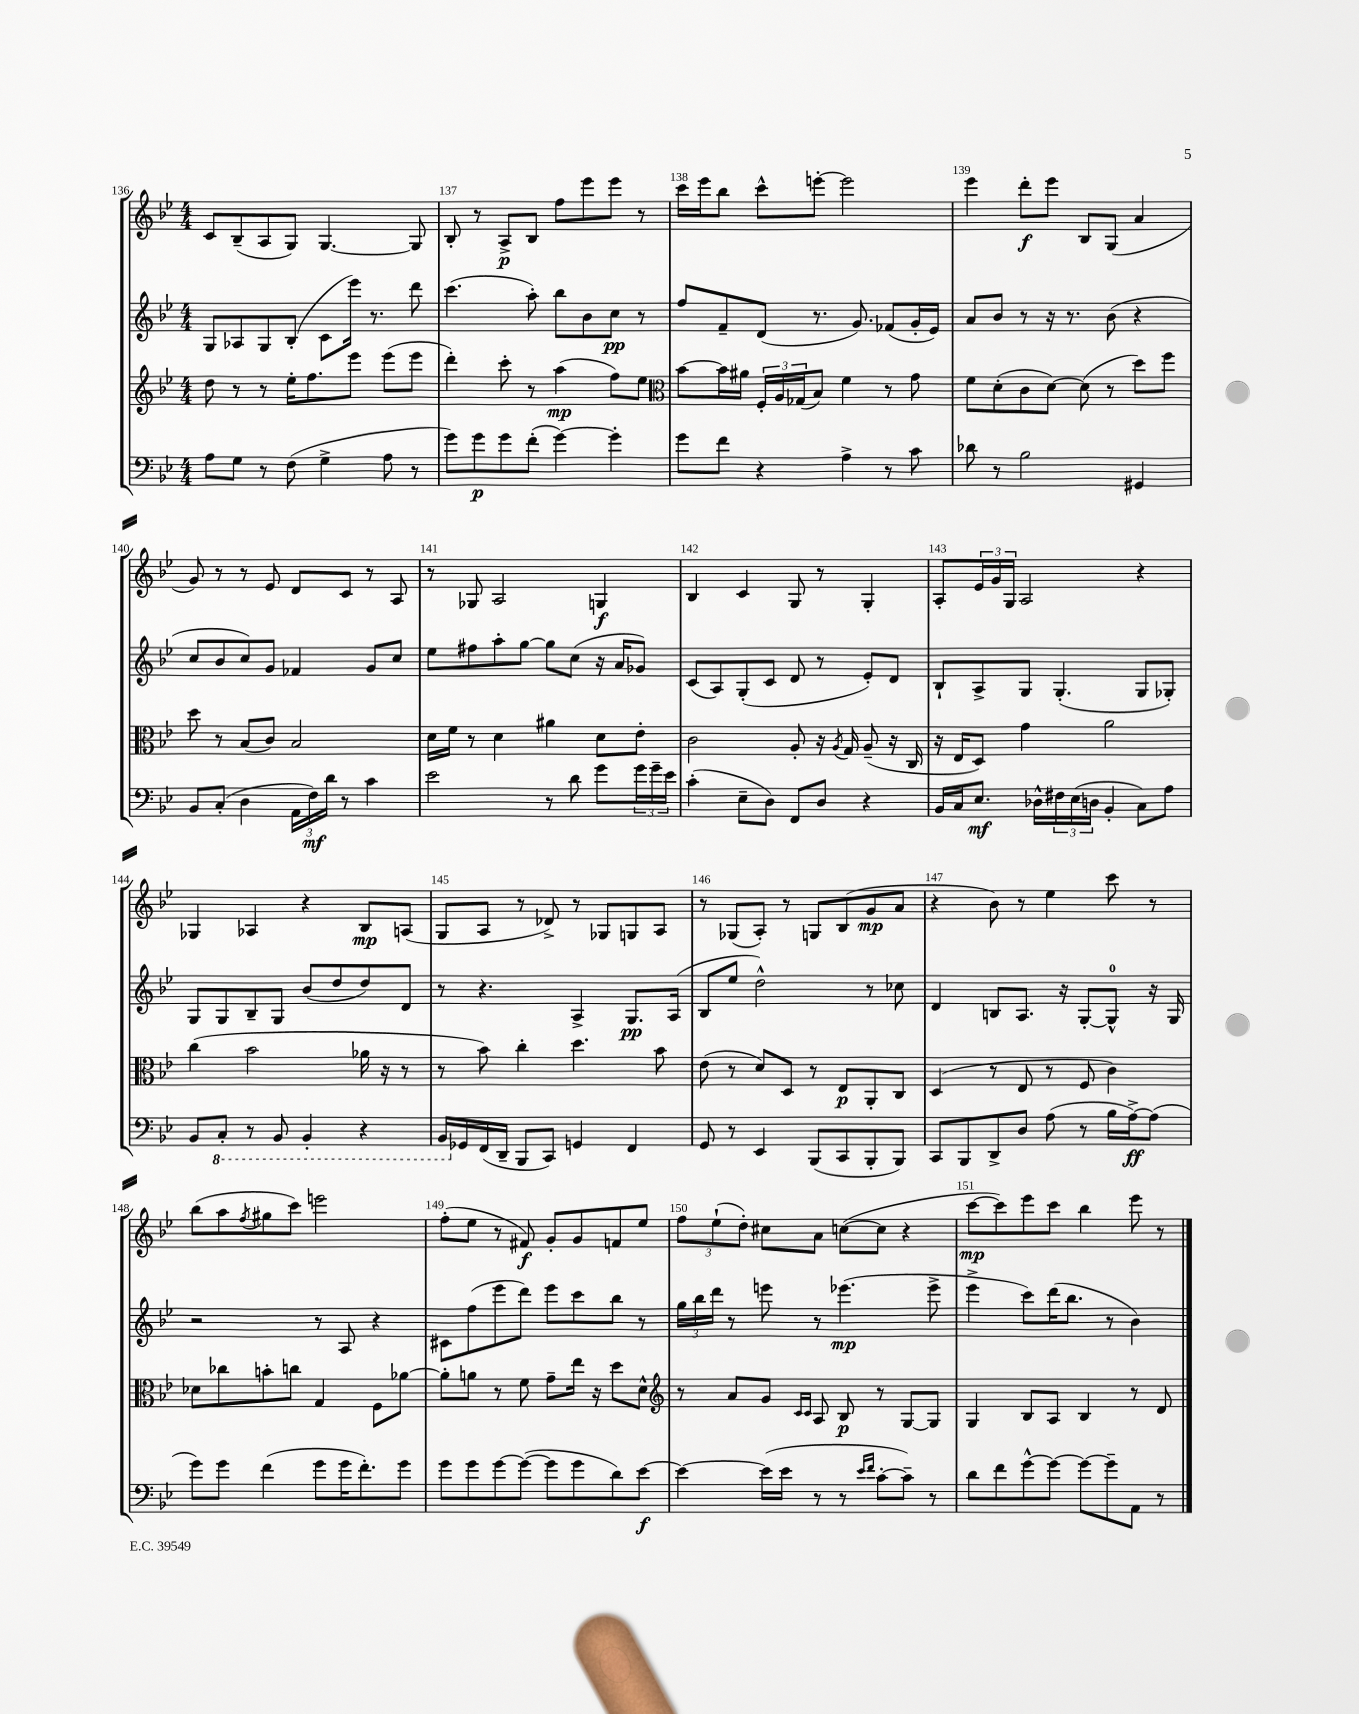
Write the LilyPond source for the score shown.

<<
\new StaffGroup <<
\new Staff = "s0" {
    \clef treble \key bes \major \numericTimeSignature \time 4/4
    c'8 bes8--( a8 g8) g4.~ g8 |
    bes8-. r8 a8->\p bes8 f''8 ees'''8 ees'''8 r8 |
    c'''16 ees'''16 bes''8 c'''8-^ e'''8~-. e'''2 |
    ees'''4 d'''8-.\f ees'''8 bes8 g8( a'4 |
    g'8) r8 r8 ees'8 d'8 c'8 r8 a8 |
    r8 ges8 a2 g4\f |
    bes4 c'4 g8 r8 g4-. |
    a8-. \tuplet 3/2 { ees'16 g'16 g16 } a2 r4 |
    ges4 aes4 r4 bes8\mp a8( |
    g8 a8 r8 des'8->) r8 ges8 g8 a8 |
    r8 ges8( a8-.) r8 g8 bes8( g'8\mp a'8 |
    r4 bes'8) r8 ees''4 c'''8 r8 |
    bes''8( a''8 \acciaccatura { f''8 } gis''8 c'''8) e'''2 |
    f''8-.( ees''8 r8 fis'8\f) g'8-. g'8 f'8 ees''8 |
    \tuplet 3/2 { f''8 ees''8-!( d''8-.) } cis''8 a'8 c''8~( c''8 r4 |
    c'''8~\mp c'''8) ees'''8 c'''8 bes''4 ees'''8 r8 \bar "|." |
}
\new Staff = "s1" {
    \clef treble \key bes \major \numericTimeSignature \time 4/4
    g8 aes8 g8 bes8-.( c'8 ees'''16) r8. d'''8 |
    c'''4.( a''8-.) bes''8 bes'8 c''8\pp r8 |
    f''8 f'8-- d'8( r8. g'8.) fes'8( g'16-. ees'16) |
    a'8 bes'8 r8 r16 r8. bes'8( r4 |
    c''8 bes'8 c''8) g'8 fes'4 g'8 c''8 |
    ees''8 fis''8 a''8-. g''8~ g''8 c''8( r16 a'16 ges'8) |
    c'8( a8) g8-.( c'8 d'8 r8 ees'8-.) d'8 |
    bes8-! a8-> g8 g4.-.( g8 ges8-.) |
    g8 g8 bes8-- g8 bes'8( d''8 d''8) d'8 |
    r8 r4. a4-> g8.\pp a16( |
    bes8 ees''8 d''2-^) r8 ces''8 |
    d'4 b8 a8. r16 g8~-. g8-0-^ r16 g16 |
    r2 r8 a8 r4 |
    cis'8 f''8( ees'''8 d'''8) ees'''8 c'''8 bes''8 r8 |
    \tuplet 3/2 { g''16 bes''16 d'''16 } r8 e'''8 r8 ees'''4.\mp( ees'''8-> |
    ees'''4-> c'''8) d'''16( bes''8. r8 bes'4) \bar "|." |
}
\new Staff = "s2" {
    \clef treble \key bes \major \numericTimeSignature \time 4/4
    d''8 r8 r8 ees''16-. f''8. ees'''8 ees'''8( ees'''8 |
    d'''4-.) c'''8-. r8 a''4\mp( f''8) ees''8 |
    \clef alto bes'8~ bes'16 ais'16 \tuplet 3/2 { f16-. a16 ges16( } bes8) f'4 r8 g'8 |
    f'8 d'8-.( c'8 d'8~) d'8( r8 d''8) f''8 |
    d''8 r8 bes8( c'8) bes2 |
    d'16 f'16 r8 d'4 ais'4 d'8 ees'8-. |
    c'2 a8-. r16 \acciaccatura { a8 } g16 a8--( r16 c16 |
    r16 ees16 d8) g'4 a'2 |
    c''4( bes'2 aes'16 r16 r8 |
    r8 bes'8) c''4-. d''4. bes'8 |
    ees'8( r8 d'8) d8 r8 ees8\p a,8-. c8 |
    d4( r8 ees8 r8 f8 c'4) |
    des'8 ces''8 b'8-. c''8 g4 f8 aes'8~ |
    aes'8-. a'8 r8 f'8 g'8-- ees''16 r16 d''8 d'8-^ |
    \clef treble r8 a'8 g'8 \grace { c'16 c'16 } a8 bes8\p r8 g8~ g8 |
    g4 bes8 a8 bes4 r8 d'8 \bar "|." |
}
\new Staff = "s3" {
    \clef bass \key bes \major \numericTimeSignature \time 4/4
    a8 g8 r8 f8( g4-> a8 r8 |
    g'8) g'8\p g'8 f'8-.( g'4~) g'4-. |
    g'8 f'8 r4 a4-> r8 c'8 |
    des'8 r8 bes2 gis,4 |
    bes,8 c8-.( d4 \tuplet 3/2 { a,16 f16\mf) d'16 } r8 c'4 |
    ees'2 r8 d'8 g'8 \tuplet 3/2 { g'16 g'16-- ees'16 } |
    c'4-.( ees8-- d8) f,8 d8 r4 |
    bes,16 c16 ees8.\mf des16-^ \tuplet 3/2 { fis16 ees16( d16 } bes,4-. c8) a8 |
    bes,8 \ottava #-1 c,8-. r8 bes,,8 bes,,4-. r4 |
    bes,,16 \ottava #0 ges,16 f,16( d,16-- bes,,8 c,8) g,4 f,4 |
    g,8 r8 ees,4 bes,,8( c,8 bes,,8-. bes,,8) |
    c,8 bes,,8 d,8-> d8 a8( r8 bes16 a16~->\ff) a8( |
    g'8) g'8 f'4( g'8 g'16 f'8.-.) g'8 |
    g'8 g'8 g'8~ g'8~( g'8 g'8 d'8) ees'8~\f |
    ees'4~ ees'16( ees'16 r8 r8 \grace { ees'16 f'16 } c'8~-. c'8--) r8 |
    d'8 f'8 g'8~-^ g'8~ g'8~ g'8-- a,8 r8 \bar "|." |
}
>>
>>
\layout { \context { \Score currentBarNumber = #136 \override BarNumber.break-visibility = ##(#f #t #t) barNumberVisibility = #all-bar-numbers-visible } }
